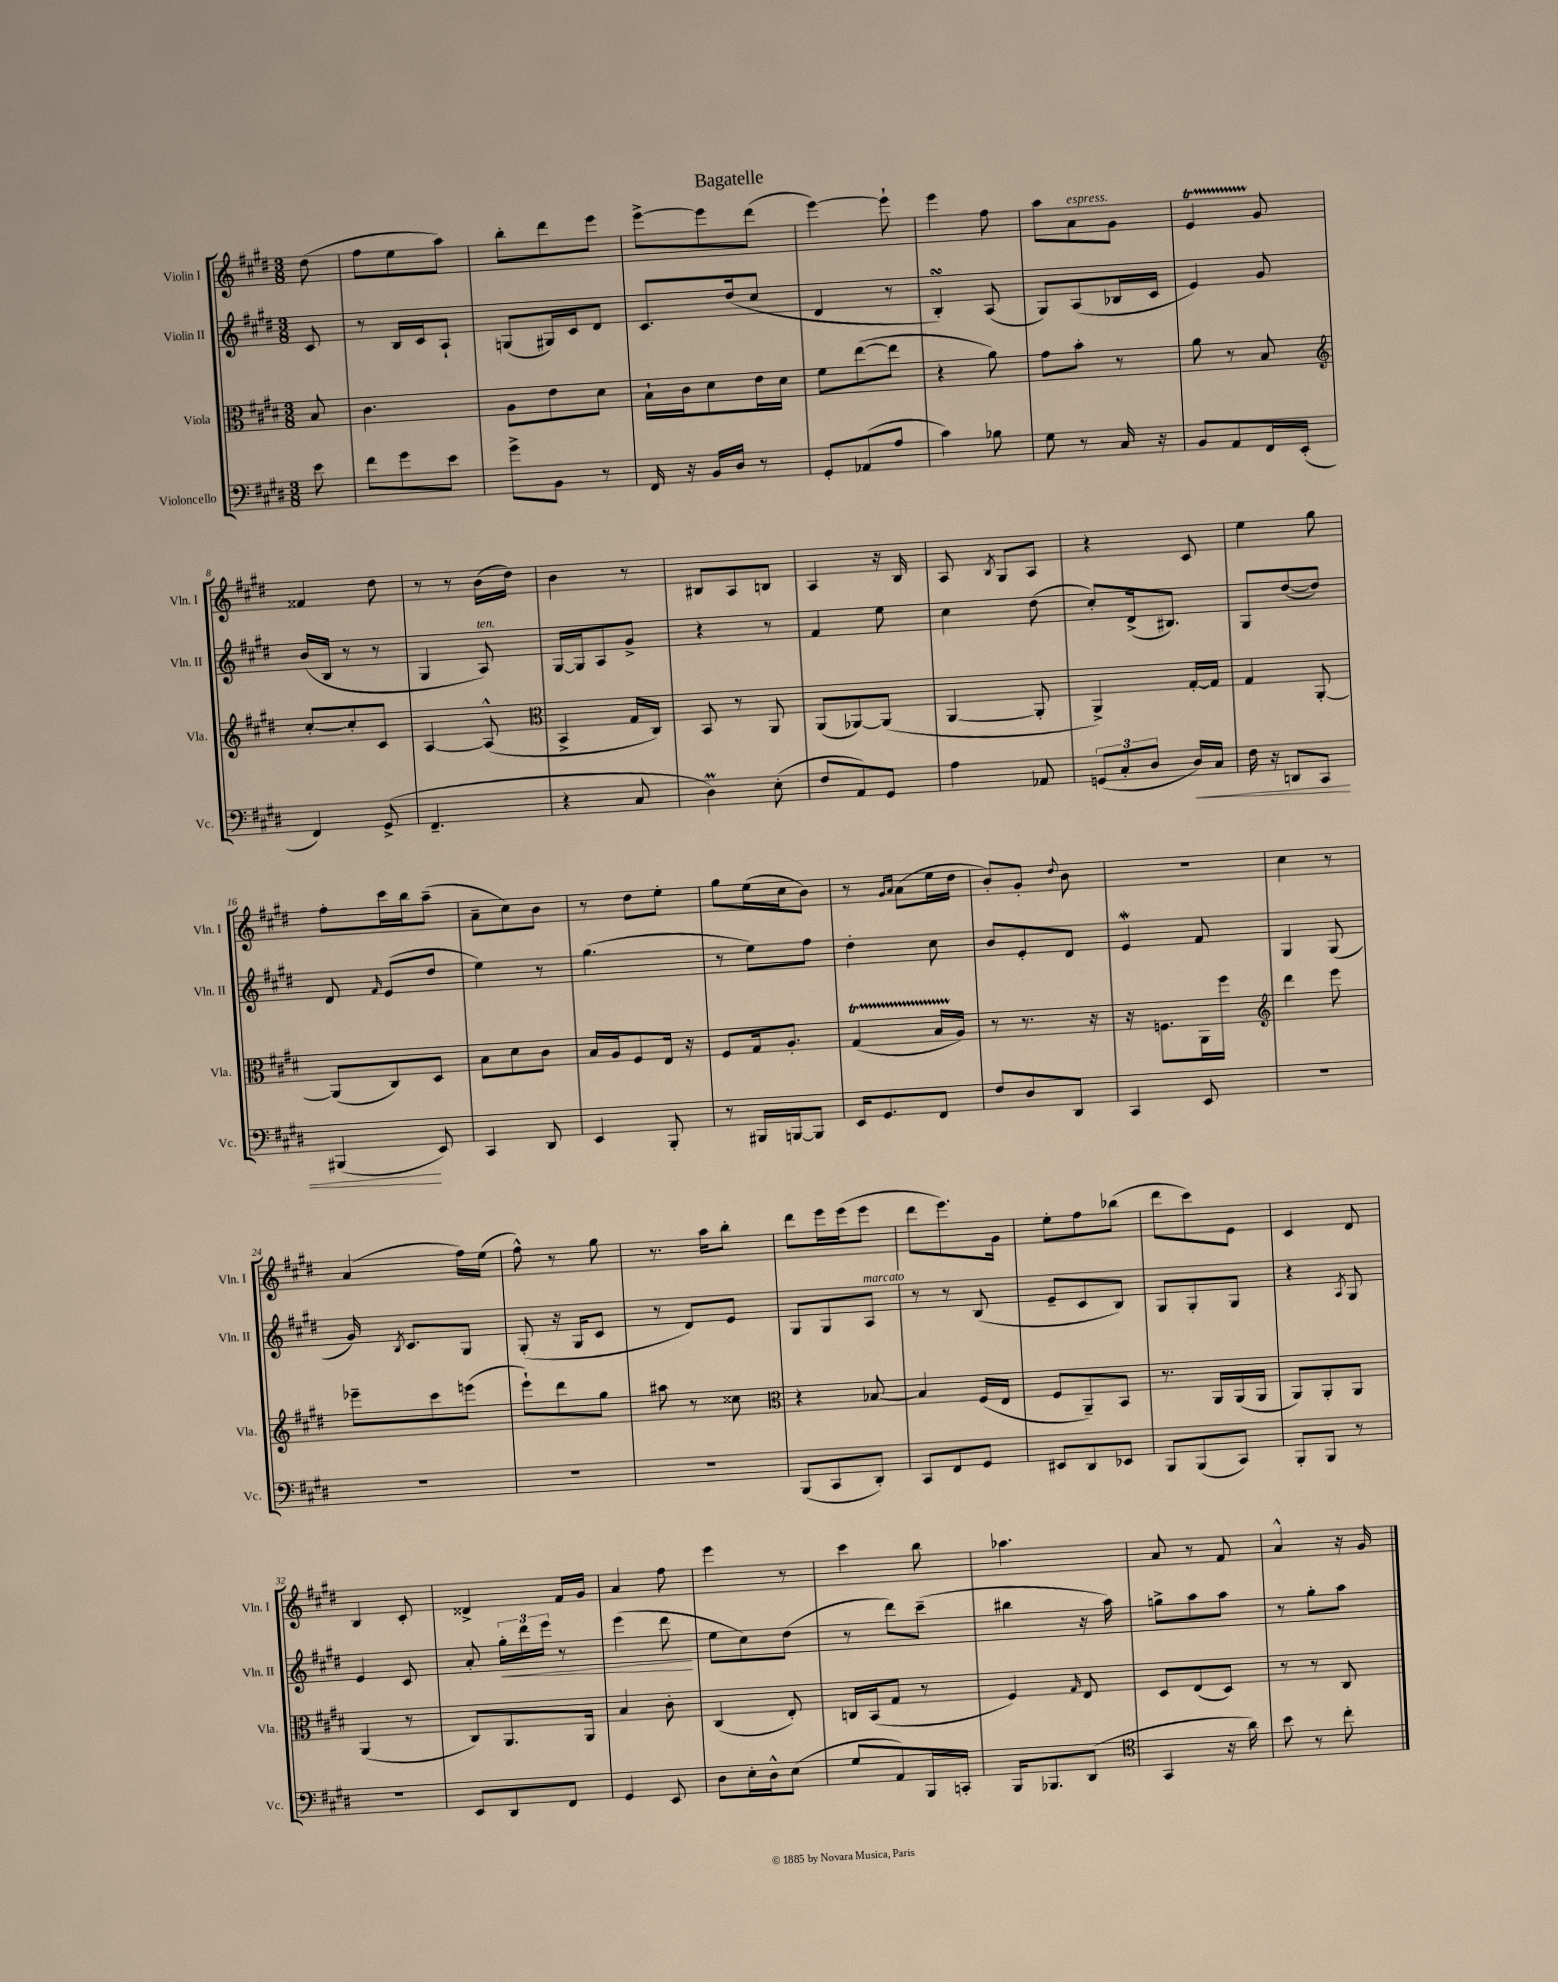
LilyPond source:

\header { title = "Bagatelle" }
<<
\new StaffGroup <<
\new Staff = "s0" \with { instrumentName = "Violin I" shortInstrumentName = "Vln. I" } {
    \clef treble \key e \major \numericTimeSignature \time 3/8 \partial 8
    \autoBeamOff dis''8( |
    fis''8[ e''8 a''8]) |
    b''8[-. dis'''8 e'''8] |
    e'''8[~-> e'''8 dis'''8]( |
    e'''4~) e'''8-! |
    e'''4 fis''8 |
    a''8[ a'8^\markup { \italic "espress." } gis'8] |
    e'4\startTrillSpan gis'8\stopTrillSpan |
    fisis'4 dis''8 |
    r8 r8 b'16[( dis''16]) |
    b'4 r8 |
    bis8[ a8 b8] |
    a4 r16 b16 |
    a8 \acciaccatura { b8 } gis8[ a8] |
    r4 cis'8 |
    e''4 gis''8 |
    fis''8[-. cis'''16 b''16 a''8]--( |
    a'8[-- cis''8) b'8] |
    r8 dis''8[ e''8]-. |
    gis''8[ e''16( cis''16 b'8]) |
    r8 \grace { gis'16[ a'16] } a'8[( e''16 dis''16] |
    b'8[-.) gis'8]-. \appoggiatura { dis''8 } b'8 |
    R4. |
    cis''4 r8 |
    a'4( fis''16[) e''16]( |
    fis''8-^) r8 gis''8 |
    r8. a''16[ b''8]-. |
    dis'''8[ e'''16 e'''16( e'''8] |
    dis'''8[ e'''8.) gis'16] |
    e''8[-. fis''8 bes''8]( |
    dis'''8[ cis'''8) e'8] |
    cis'4 dis'8 |
    b4 cis'8-. |
    disis'4-> fis'16[ gis'16] |
    a'4 fis''8 |
    e'''4 r8 |
    cis'''4 b''8 |
    aes''4. |
    a'8 r8 fis'8 |
    a'4-^ r16 gis'16 \bar "|." |
}
\new Staff = "s1" \with { instrumentName = "Violin II" shortInstrumentName = "Vln. II" } {
    \clef treble \key e \major \numericTimeSignature \time 3/8 \partial 8
    \autoBeamOff cis'8 |
    r8 b16[ cis'16 a8]-! |
    g8[( gis16) cis'16 dis'8] |
    cis'8.[ dis''16( cis''8] |
    dis'4 r8 |
    b4-.\turn) a8( |
    gis8[) a8( bes16 cis'16] |
    e'4) gis'8 |
    b'16[( b16] r8 r8 |
    gis4 a8^\markup { \italic "ten." }) |
    gis16[~ gis16 a8 gis'8]-> |
    r4 r8 |
    fis'4 e''8 |
    cis''4 dis''8( |
    cis''8[-.) dis'16->( bis8.]) |
    gis8[ dis''8~( dis''8]) |
    dis'8 \grace { fis'16 } e'8[( dis''8] |
    e''4) r8 |
    gis''4.( |
    r8 e''8[) fis''8] |
    dis''4-. cis''8 |
    b'8[ e'8-. dis'8] |
    e'4\mordent fis'8 |
    gis4 gis8( |
    gis'16) \acciaccatura { b8 } cis'8.[ gis8] |
    gis8-.( r16 gis16[ cis'8] |
    r8 dis'8[) e'8] |
    gis8[ gis8 a8]^\markup { \italic "marcato" } |
    r8 r8 b8( |
    e'8[-- cis'8 b8]) |
    gis8[ gis8-. gis8] |
    r4 \acciaccatura { a8 } gis8 |
    e'4 cis'8 |
    a'8-. \tuplet 3/2 { gis''16[-.\< dis'''16 e'''16] } r8 |
    e'''4( dis'''8\! |
    e''8[ cis''8) dis''8]( |
    r8 dis'''8[) cis'''8]--( |
    bis''4 r16 a''16) |
    g''8[-> a''8 a''8] |
    r8 gis''8[-. a''8] \bar "|." |
}
\new Staff = "s2" \with { instrumentName = "Viola" shortInstrumentName = "Vla." } {
    \clef alto \key e \major \numericTimeSignature \time 3/8 \partial 8
    \autoBeamOff b8 |
    cis'4. |
    a8[ e'8 dis'8] |
    b16[-! cis'16 dis'8 e'16 dis'16] |
    fis'8[ e''8~( e''8] |
    r4 a'8) |
    gis'8[ b'8]-. r8 |
    a'8 r8 b8 |
    \clef treble cis''8[~-. cis''8-. cis'8] |
    a4~ a8-^( |
    \clef alto b,4-> gis16[ cis16]) |
    b,8 r8 a,8 |
    a,8[( aes,8~) aes,8]( |
    a,4~ a,8-. |
    a,4->) gis16[~-. gis16] |
    gis4 a,8~-. |
    a,8[( cis8) dis8] |
    b8[ dis'8 cis'8] |
    b16[ a16 fis8 e16] r16 |
    fis8[ gis16 a8.]-. |
    gis4\startTrillSpan( b16[ a16]\stopTrillSpan) |
    r8 r8. r16 |
    r16 f8.[ a,16 fis''16] |
    \clef treble dis'''4 e'''8 |
    ees'''8[-- cis'''8 e'''8]( |
    e'''8[-!) dis'''8 gis''8] |
    ais''8 r8 cisis''8 |
    \clef alto r4 bes8~ |
    bes4 fis16[( e16] |
    fis8[ a,8--) b,8] |
    r8. a,16[ a,16( a,16] |
    a,8[) a,8-. a,8] |
    a,4( r8 |
    cis8[) a,8. a,16] |
    b4 cis'8-. |
    cis4( e8-.) |
    c16[ b,16( gis8] r8 |
    fis4) \grace { gis16 } e8 |
    dis8[ e8( dis8]) |
    r8 r8 cis8 \bar "|." |
}
\new Staff = "s3" \with { instrumentName = "Violoncello" shortInstrumentName = "Vc." } {
    \clef bass \key e \major \numericTimeSignature \time 3/8 \partial 8
    \autoBeamOff e'8 |
    fis'8[ gis'8 e'8] |
    gis'8[-> b,8] r8 |
    fis,16 r16 b,16[ dis16] r8 |
    gis,8[-. aes,8( a8] |
    cis'4) bes8 |
    gis8 r8 cis16 r16 |
    b,8[ a,8 fis,16 e,16]-.( |
    fis,4) gis,8->( |
    fis,4.-- |
    r4 cis8 |
    dis4\prall) e8-.( |
    fis8[ a,8) gis,8] |
    a4 aes,8 |
    \tuplet 3/2 { g,8[( cis8-. dis8] } dis16[\<) cis16] |
    fis16 r16 d,8[ cis,8] |
    bis,,4\!( e,8) |
    cis,4 dis,8 |
    e,4 b,,8-. |
    r8 bis,,16[ b,,16~ b,,8] |
    e,16[ gis,8. fis,8] |
    fis8[ dis8 dis,8] |
    cis,4 e,8 |
    R4. |
    R4. |
    R4. |
    R4. |
    b,,8[( cis,8 dis,8]-.) |
    cis,8[ fis,8 gis,8] |
    eis,8[ dis,8 ees,8] |
    b,,8[ b,,8( cis,8]) |
    b,,8[-. b,,8] r8 |
    R4. |
    e,8[ dis,8 fis,8] |
    gis,4 e,8 |
    dis8[ e16-. dis16-^ e8]( |
    gis8[ a,8) b,,16 c,16]-. |
    b,,16[ bes,,8. dis,8]( |
    \clef tenor gis,4 r16 a'16) |
    b'8 r8 cis''8-. \bar "|." |
}
>>
>>
